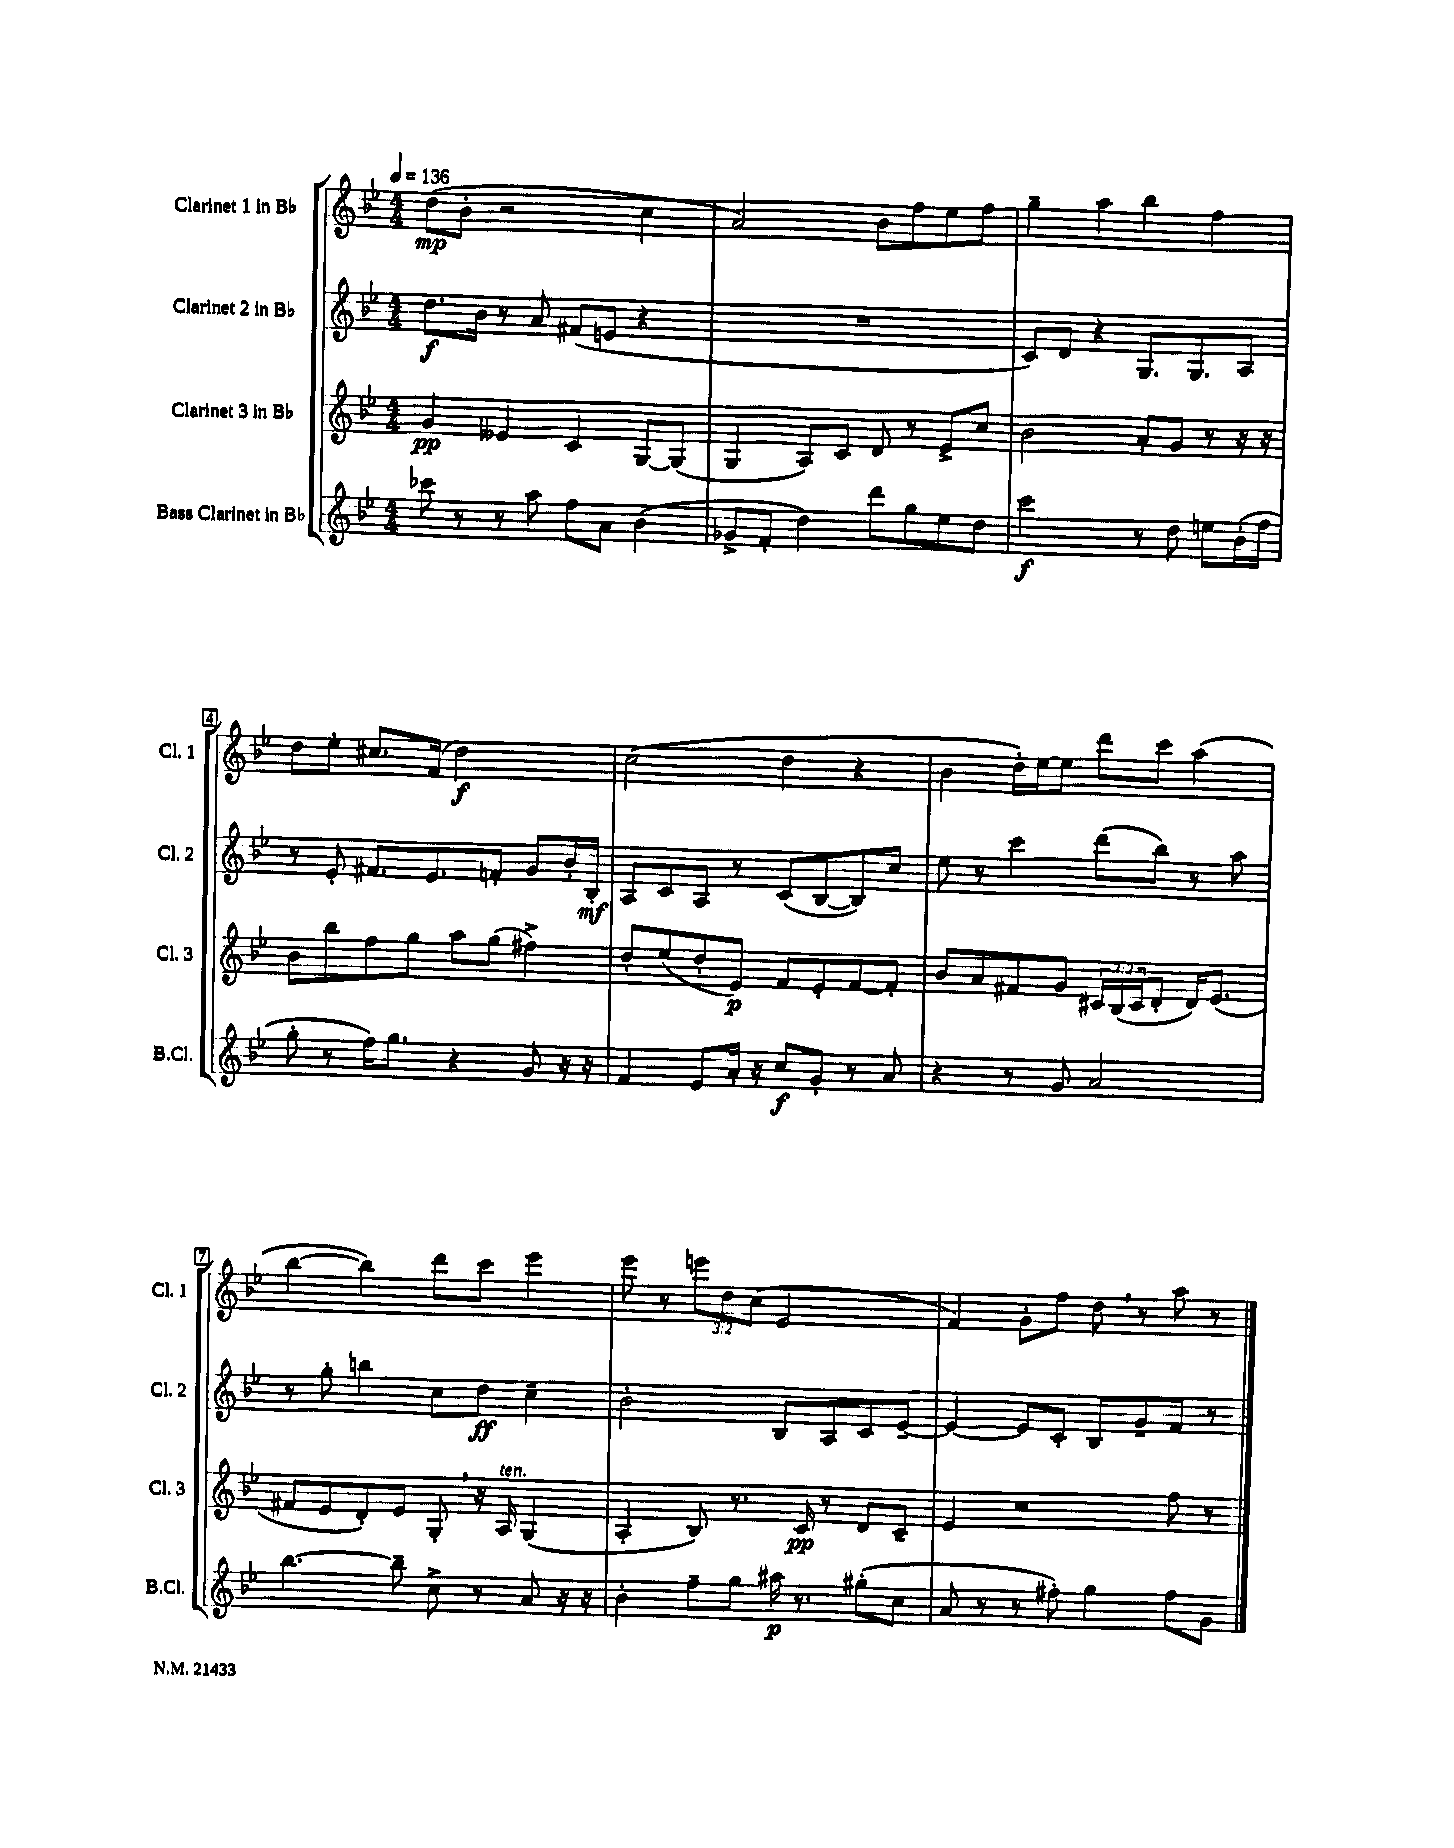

**kern	**dynam	**kern	**dynam	**kern	**dynam	**kern	**dynam
*part4	*part4	*part3	*part3	*part2	*part2	*part1	*part1
*staff4	*staff4	*staff3	*staff3	*staff2	*staff2	*staff1	*staff1
*I"Bass Clarinet in B♭	*	*I"Clarinet 3 in B♭	*	*I"Clarinet 2 in B♭	*	*I"Clarinet 1 in B♭	*
*I'B.Cl.	*	*I'Cl. 3	*	*I'Cl. 2	*	*I'Cl. 1	*
*clefG2	*	*clefG2	*	*clefG2	*	*clefG2	*
*k[b-e-]	*	*k[b-e-]	*	*k[b-e-]	*	*k[b-e-]	*
*M4/4	*	*M4/4	*	*M4/4	*	*M4/4	*
*MM136	*	*MM136	*	*MM136	*	*MM136	*
=1	=1	=1	=1	=1	=1	=1	=1
8ccc-X\	.	4g/	pp	8.dd\L	f	(8dd\L	mp
8r	.	.	.	.	.	8b-'\J	.
.	.	.	.	16b-\Jk	.	.	.
8r	.	4e--X/	.	8r	.	2r	.
8aa\	.	.	.	8a/	.	.	.
8ff\L	.	4c/	.	(8f#X/L	.	.	.
8a\J	.	.	.	8en/J	.	.	.
(4b-\	.	[8G/L	.	4r	.	4cc\	.
.	.	(8G/J]	.	.	.	.	.
=2	=2	=2	=2	=2	=2	=2	=2
8g-X^/L	.	4G/	.	1r	.	2a/)	.
8f'/J	.	.	.	.	.	.	.
4dd\)	.	8A/L)	.	.	.	.	.
.	.	8c/J	.	.	.	.	.
8ddd\L	.	8d/	.	.	.	8b-\L	.
8gg\	.	8r	.	.	.	8ff\	.
8ee-\	.	8e-^/L	.	.	.	8ee-\	.
8dd\J	.	8cc/J	.	.	.	8ff\J	.
=3	=3	=3	=3	=3	=3	=3	=3
2ccc\	f	2b-\	.	8c/L)	.	4gg~\	.
.	.	.	.	8d/J	.	.	.
.	.	.	.	4r	.	4aa\	.
8r	.	8a'/L	.	8.G/L	.	4bb-\	.
8dd\	.	8g/J	.	.	.	.	.
.	.	.	.	8.G/	.	.	.
8een\L	.	8r	.	.	.	4ff\	.
(16b-'\L	.	16r	.	8A/J	.	.	.
16ff\JJ	.	16r	.	.	.	.	.
!!LO:LB:g=z
=4	=4	=4	=4	=4	=4	=4	=4
8gg'\	.	8b-\L	.	8r	.	8dd\L	.
8r	.	8bb-\	.	8e-'/	.	8ee-'\J	.
16ff\KL)	.	8ff\	.	8.f#X/L	.	8.cc#X/L	.
8.gg\J	.	.	.	.	.	.	.
.	.	8gg\J	.	.	.	.	.
.	.	.	.	8.e-/	.	(16f/Jk	.
4r	.	8aa\L	.	.	.	2dd\)	f
.	.	(8gg\J	.	8fn'/J	.	.	.
8g/	.	4ff#X^\)	.	8g/L	.	.	.
16r	.	.	.	16b-'/L	.	.	.
16r	.	.	.	16B-'/JJ	mf	.	.
=5	=5	=5	=5	=5	=5	=5	=5
4f/	.	8dd'/L	.	8A/L	.	(2cc\	.
.	.	(8ee-/	.	8c/	.	.	.
8e-/L	.	8dd'/	.	8A/J	.	.	.
16a'/Jk	.	8e-/J)	p	8r	.	.	.
16r	.	.	.	.	.	.	.
8cc/L	f	8f/L	.	(8c/L	.	4dd\	.
8g'/J	.	8e-'/	.	[8B-/	.	.	.
8r	.	[8f/	.	8B-/])	.	4r	.
8a/	.	8f'/J]	.	8cc/J	.	.	.
=6	=6	=6	=6	=6	=6	=6	=6
4r	.	8b-/L	.	8ee-\	.	4b-\	.
.	.	8a/	.	8r	.	.	.
8r	.	8f#X/	.	4ccc\	.	16dd'\LL)	.
.	.	.	.	.	.	[16ee-\J	.
8g/	.	8g/J	.	.	.	8ee-\J]	.
2a/	.	24c#X/LL	.	(8ddd\L	.	8ddd\L	.
.	.	(24B-/	.	.	.	.	.
.	.	24c#/J	.	.	.	.	.
.	.	8d'/J	.	8bb-\J)	.	8ccc\J	.
.	.	16d/KL)	.	8r	.	(4aa\	.
.	.	(8.e-/J	.	.	.	.	.
.	.	.	.	8aa\	.	.	.
!!LO:LB:g=z
=7	=7	=7	=7	=7	=7	=7	=7
[4.bb-\	.	8f#X/L	.	8r	.	[4bb-\	.
.	.	8e-/	.	8gg'\	.	.	.
.	.	8d'/)	.	4bbn\	.	4bb-\])	.
8bb-~\]	.	8e-/J	.	.	.	.	.
8cc^\	.	8G',/	.	8cc\L	.	8ddd\L	.
8r	.	16r	.	8dd\J	ff	8ccc\J	.
!	!	!LO:TX:a:i:t=ten.	!	!	!	!	!
.	.	16A/	.	.	.	.	.
8a/	.	(4G/	.	4cc~\	.	4eee-\	.
16r	.	.	.	.	.	.	.
16r	.	.	.	.	.	.	.
=8	=8	=8	=8	=8	=8	=8	=8
4b-'\	.	4A'/	.	2b-'\	.	8eee-\	.
.	.	.	.	.	.	8r	.
8ff~\L	.	8B-/)	.	.	.	12eeen\L	.
.	.	.	.	.	.	12dd\	.
8gg\J	.	8.r	.	.	.	.	.
.	.	.	.	.	.	(12cc\J	.
16aa#X\	p	.	.	8B-/L	.	2e-/	.
8.r	.	16c/	pp	.	.	.	.
.	.	8r	.	8A/	.	.	.
(8gg#X'\L	.	8d/L	.	8c/	.	.	.
8cc\J	.	8c~/J	.	[8e-~/J	.	.	.
=9	=9	=9	=9	=9	=9	=9	=9
8a/	.	4e-/	.	4e-/_	.	4f/)	.
8r	.	.	.	.	.	.	.
8r	.	2r	.	8e-/L]	.	8g'\L	.
8ff#X'\)	.	.	.	8c'/J	.	8ff\J	.
4gg\	.	.	.	8B-/L	.	8dd,\	.
.	.	.	.	8g~/	.	8r	.
8ff#\L	.	8ff\	.	8f/J	.	8aa\	.
8g\J	.	8r	.	8r	.	8r	.
==	==	==	==	==	==	==	==
*-	*-	*-	*-	*-	*-	*-	*-
